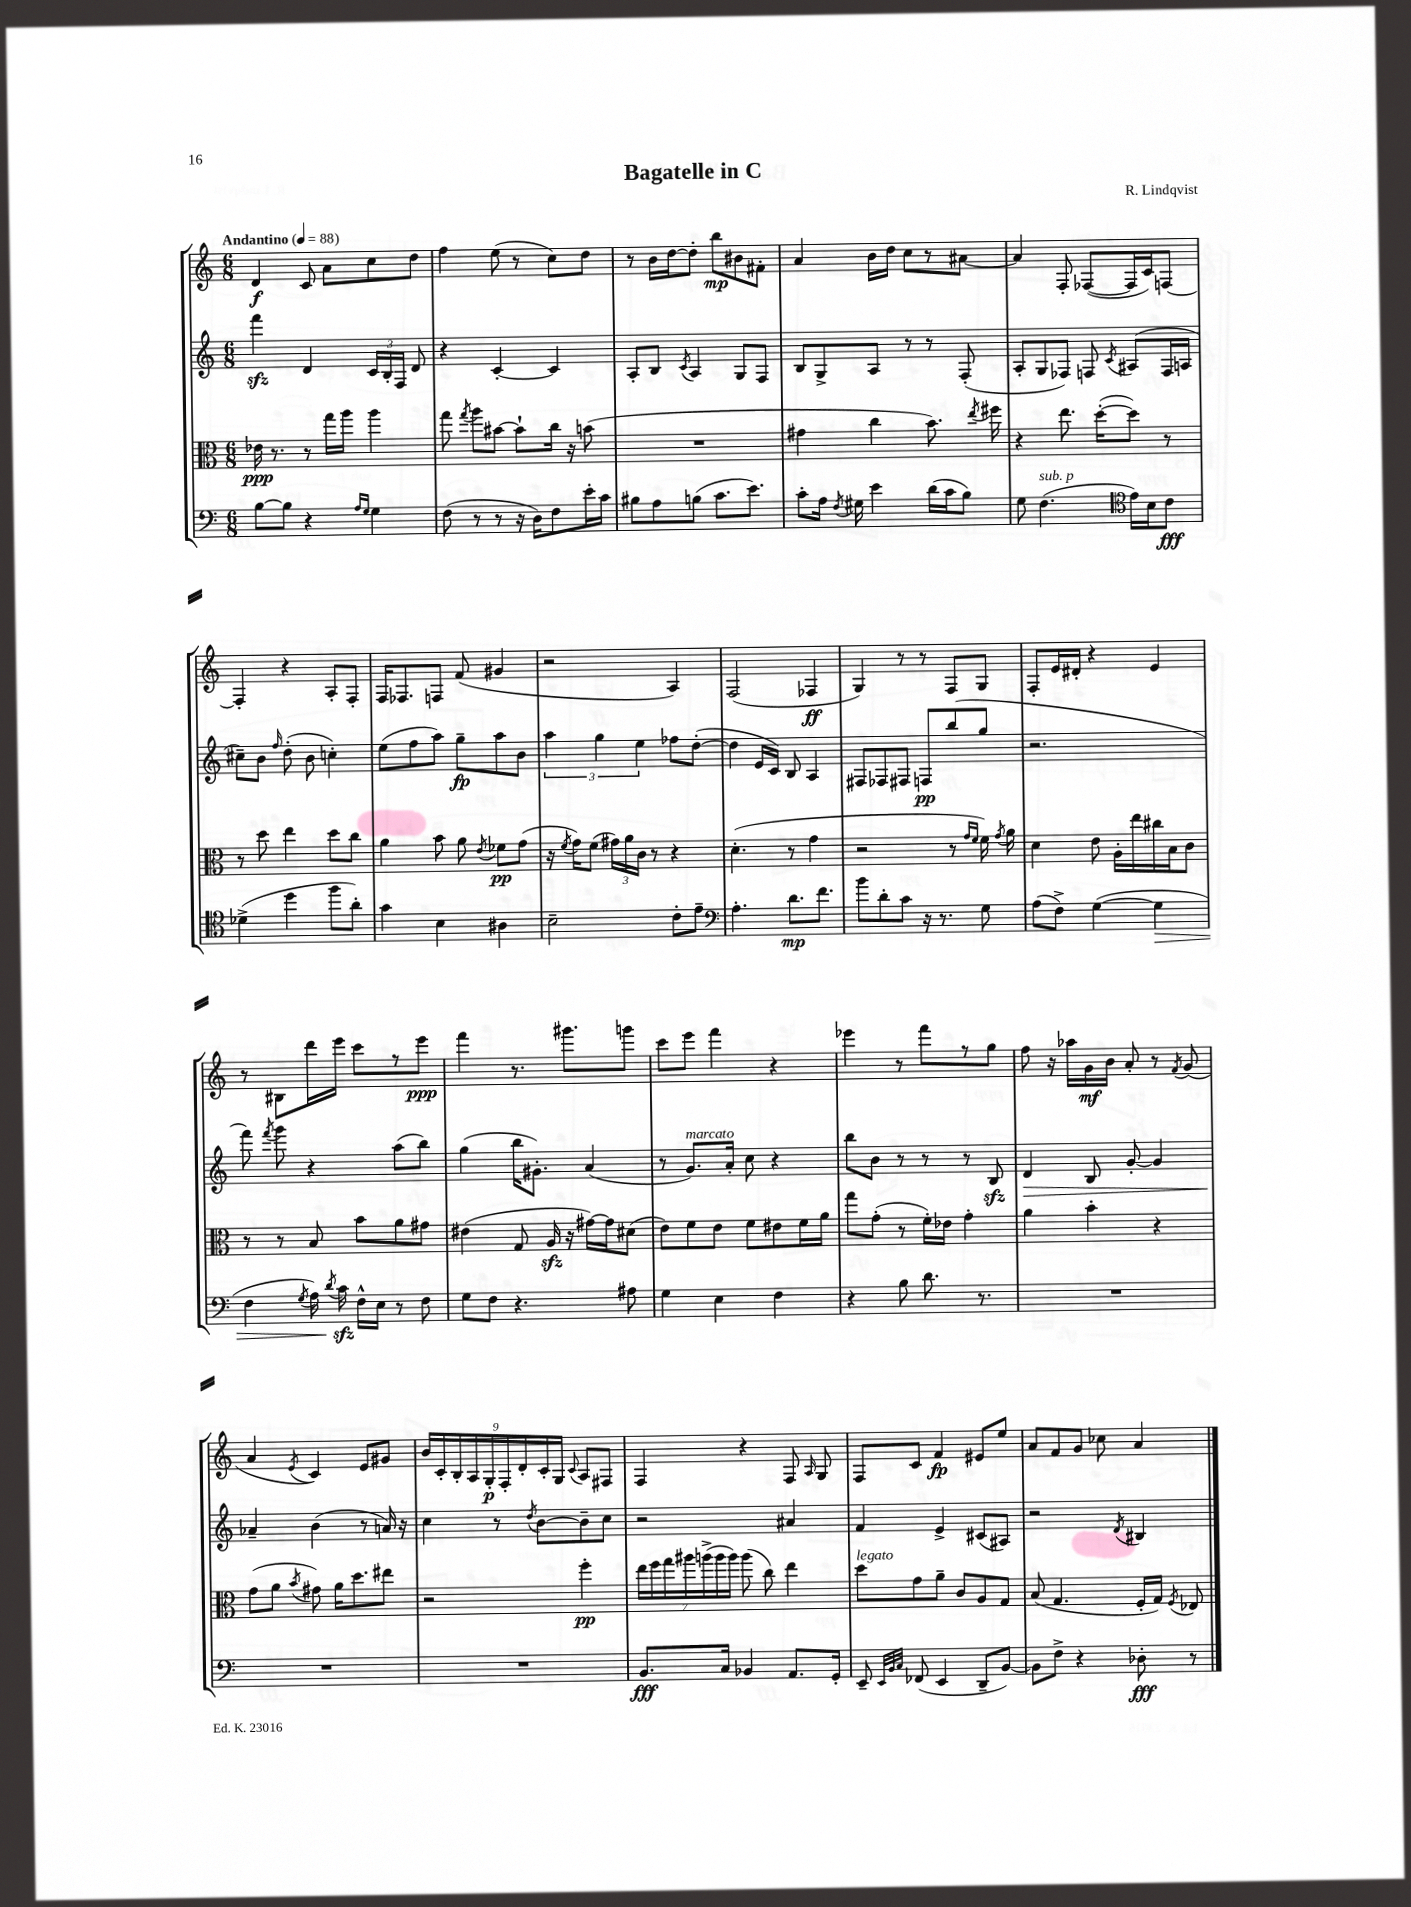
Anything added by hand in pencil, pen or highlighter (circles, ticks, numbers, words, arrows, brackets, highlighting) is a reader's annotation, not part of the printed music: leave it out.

**kern	**kern	**kern	**kern
*staff4	*staff3	*staff2	*staff1
*clefF4	*clefC3	*clefG2	*clefG2
*k[]	*k[]	*k[]	*k[]
*M6/8	*M6/8	*M6/8	*M6/8
*MM88	*MM88	*MM88	*MM88
[8B	16e-	4fff	4d
.	8.r	.	.
8B]	.	.	.
4r	8r	4d	8c
.	16gg	.	8a
.	16aa	.	.
16qqA	.	.	.
16qqG	.	.	.
4G	4aa	24c	8cc
.	.	24B'	.
.	.	24F	.
.	.	8d	8dd
=	=	=	=
(8F	8gg	4r	4ff
.	8qgg	.	.
8r	8aa	.	.
8r	[8b#	[4c'	(8ee
16r	8b#`]	.	8r
16D)	.	.	.
8F	16cc	4c]	8cc)
.	16r	.	.
16e'	(8b	.	8dd
16c	.	.	.
=	=	=	=
8B#	2.r	8A'	8r
8A	.	8B	16b
.	.	.	[16dd
.	.	8qc	.
(8B	.	4A	8dd']
8.c	.	.	8bb
.	.	8G	8b#
8.e)	.	.	.
.	.	8F	8f#'
=	=	=	=
8c'	4g#	8B	4a
16A	.	8G^	.
8qF	.	.	.
16G#	.	.	.
4e	4cc	8A	16b
.	.	.	16dd
.	.	8r	8cc
(16d	8.b)	8r	8r
16c	.	.	.
8B)	.	(8F'	[8a#
.	8qee	.	.
.	16ff#	.	.
=	=	=	=
8G	4r	8A'	4a#]
(4.F	.	8G	.
.	8.ee	8F-)	8F'
.	.	8F	([8F-
.	([16dd'	.	.
*clefC4	*	*	*
.	.	8qc	.
16e)	8dd])	(8A#	16F-]
16B	.	.	16c)
8c	8r	16F	[8F
.	.	16A	.
=	=	=	=
(4d-^	8r	8cc#~)	4F']
.	8dd	8b	.
.	.	16qqff	.
4dd	4ee	(8dd'	4r
.	.	8b	.
8ff	8dd	4cc')	8A'
8a')	8cc	.	8F'
=	=	=	=
4g	4a	(8ee	16F
.	.	.	8.F-
.	.	8ff	.
4B	8b	8aa)	8F
.	8a	8gg~	(8f
.	8qe	.	.
4A#	8f-	8aa	4g#
.	(8g	8b	.
=	=	=	=
2B~	16r	6aa	2r
.	8qf	.	.
.	16g)	.	.
.	(8f	.	.
.	.	6gg	.
.	24g#)	.	.
.	24a	.	.
.	24c	6ee	.
.	8r	.	.
8c'	4r	8ff-	4A)
8e~	.	([8dd'	.
=	=	=	=
*clefF4	*	*	*
4.A'	(4.d'	4dd]	(2F
.	.	16e	.
.	.	16c)	.
8.d	8r	8B	.
.	4g	4A	4F-
8.f	.	.	.
=	=	=	=
8b	2r	8F#	4G)
8d'	.	8F-	.
8c	.	8F#	8r
16r	.	8F	8r
8.r	.	.	.
.	8r	(8bb	8F
.	16qqg	.	.
.	16qqf	.	.
8G	16f)	8gg	8G
.	8qg	.	.
.	16a	.	.
=	=	=	=
(8A	4d	2.r	8F'
8F^)	.	.	16e
.	.	.	16d#'
([4G	8e	.	4r
.	16A'	.	.
.	16ee	.	.
4G]	16cc#	.	4e
.	16B	.	.
.	8c	.	.
=	=	=	=
4F	8r	8fff)	8r
.	.	8qfff	.
.	8r	8ggg	8B#
8qG	.	.	.
16A)	8B	4r	16ddd
8qd	.	.	.
16c	.	.	16eee
16F^^	8b	.	8ccc
16E	.	.	.
8r	8a	(8aa	8r
8F	8g#	8bb)	8eee
=	=	=	=
8G	(4e#	(4gg	4fff
8F	.	.	.
4.r	8G	16bb	8.r
.	.	8.g#')	.
.	16A	.	.
.	16r	.	8.ggg#
.	[16g#)	(4a	.
.	16g#]	.	.
8A#	(8d#	.	8ggg
=	=	=	=
4G	8e)	8r	8ccc
.	8f	8.g)	8eee
4E	8e	.	4fff
.	.	16a'	.
.	8f	8cc	.
4F	8e#	4r	4r
.	16f	.	.
.	16a	.	.
=	=	=	=
4r	8gg	8bb	4eee-
.	(8g'	8b	.
8B	8r	8r	8r
8.d	16f')	8r	8fff
.	16e-	.	.
.	4g'	8r	8r
8.r	.	.	.
.	.	8B	8gg
=	=	=	=
2.r	4a	4d	8ff
.	.	.	16r
.	.	.	16aa-
.	4b'	8B	16g
.	.	.	16b
.	.	[8g'	8a'
.	4r	4g]	8r
.	.	.	8qf
.	.	.	(8g
=	=	=	=
2.r	(8g	4a-~	4a
.	8a	.	.
.	8qb	.	8qe
.	8g#)	(4b	4c)
.	16a	.	.
.	8.dd	.	.
.	.	8r	8e
.	8ee#	16a)	8g#
.	.	16r	.
=	=	=	=
2.r	2r	4cc	18b
.	.	.	18c'
.	.	.	18B'
.	.	.	18A
.	.	.	18G'
.	.	8r	.
.	.	.	18F'
.	.	.	18d'
.	.	8qdd	.
.	.	[8b	.
.	.	.	18c'
.	.	.	18G
.	.	.	8qqc
.	4ff'	8b~]	8A
.	.	8cc	8F#
=	=	=	=
8.BB	28ee	2r	4F
.	28ff	.	.
.	28gg	.	.
.	28aa#	.	.
.	(28aa^	.	.
.	28aa	.	.
16C	.	.	.
.	28aa)	.	.
4BB-	(8aa	.	4r
.	8cc)	.	.
8.AA	4ee	4a#	8F
.	.	.	16qqA
.	.	.	8G
16GG'	.	.	.
=	=	=	=
8EE~	8dd	4f	8F
32qqEE	.	.	.
32qqBB	.	.	.
32qqC	.	.	.
(8FF-	8g	.	8c
4EE	8a~	4e^	4f
.	8c	.	.
8DD~	8A	(8c#	8e#
[8BB)	8G	8A#)	8ee
=	=	=	=
8BB]	(8B	2r	8a
8F^	4.G	.	8f
4r	.	.	8g
.	.	.	8cc-
.	.	8qd	.
8D-'	16F'	4B#	4a
.	16G)	.	.
.	8qF	.	.
8r	8E-	.	.
==	==	==	==
*-	*-	*-	*-
